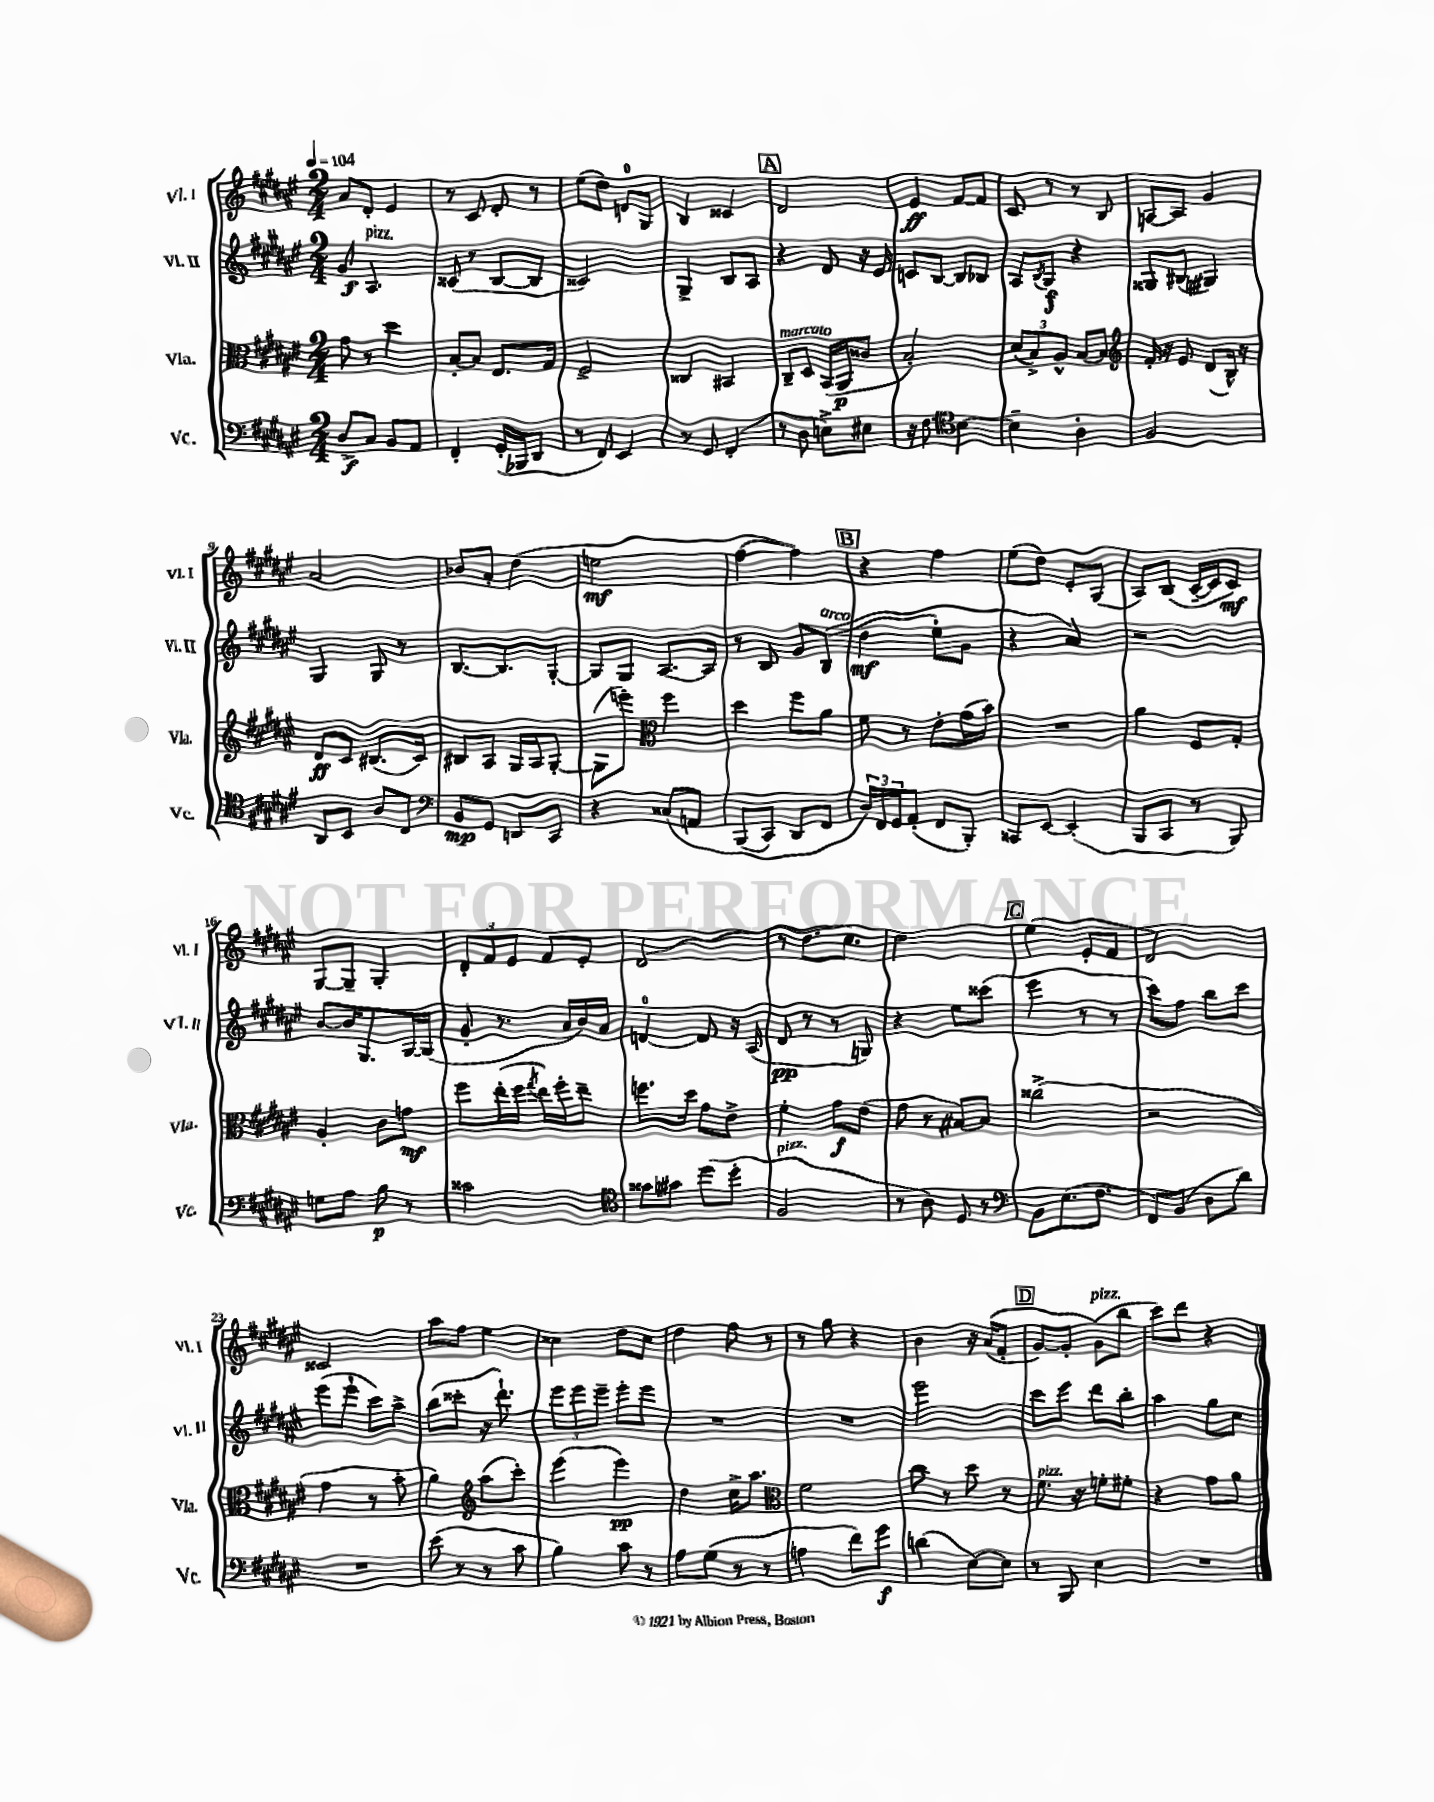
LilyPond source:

<<
\new StaffGroup <<
\new Staff = "s0" \with { instrumentName = "Vl. I" shortInstrumentName = "Vl. I" } {
    \clef treble \key fis \major \numericTimeSignature \time 2/4 \tempo 4 = 104
    ais'8 dis'8-. eis'4 |
    r8 cis'8 dis'8-. r8 |
    eis''8( dis''8) d'8-0 gis8 |
    b4 cisis'4 |
    \mark \markup { \box "A" } dis'2 |
    eis'4\ff fis'8~ fis'8 |
    cis'8 r8 r8 b8 |
    a8~ a8 gis'4 |
    ais'2 |
    bes'8 ais'8-. dis''4( |
    e''2\mf |
    fis''4~ fis''4) |
    \mark \markup { \box "B" } r4 fis''4 |
    eis''8( dis''8) eis'8-. gis8( |
    ais8) b8( cis'16~-- cis'16 cis'8\mf) |
    gis8~ gis8-- gis4-. |
    \tuplet 3/2 { dis'8-. fis'8 eis'8 } fis'8 eis'8-. |
    dis'2( |
    r8 dis''8. cis''8.) |
    dis''2 |
    \mark \markup { \box "C" } eis''4( eis'8-. fis'8 |
    dis'2) |
    cisis'2 |
    ais''8 fis''8 eis''4 |
    cisis''4 dis''8 cisis''8 |
    dis''4 fis''8 r8 |
    r8 gis''8 r4 |
    b'4 r16 ais'16(\( fis'8-. |
    \mark \markup { \box "D" } gis'8~) gis'8-. gis'8^\markup { \italic "pizz." }(\) b''8 |
    cis'''8) dis'''8 r4 \bar "|." |
}
\new Staff = "s1" \with { instrumentName = "Vl. II" shortInstrumentName = "Vl. II" } {
    \clef treble \key fis \major \numericTimeSignature \time 2/4
    gis'8\f ais4.^\markup { \italic "pizz." } |
    cisis'8( r8 b8~ b8 |
    cisis'2) |
    gis4-> b8 ais8 |
    \mark \markup { \box "A" } r4 dis'8 r16 eis'16 |
    c'8 b8~ b8 bes8 |
    ais8 \acciaccatura { b8 } gis8\f r4 |
    gisis8 bis8( gis4) |
    gis4 gis8 r8 |
    b8.~ b8. gis8~-. |
    gis8 gis8 ais8.~ ais16 |
    r8 b8 gis'8 b8^\markup { \italic "arco" }(\( |
    \mark \markup { \box "B" } dis''4\mf eis''8-.) gis'8 |
    r4 ais'4\) |
    r2 |
    b'8~ b'16 gis8. gis16~ gis16( |
    gis'8-. r8. ais'16 b'16) ais'16 |
    d'4-0~ d'8 r16 ais16( |
    dis'8\pp r8 r8 g8) |
    r4 eis''8 cisis'''8( |
    \mark \markup { \box "C" } eis'''4 r8 r8 |
    cis'''8) fis''8 b''8 cis'''8 |
    eis'''8( eis'''8-! cis'''8) ais''8-> |
    b''8( cisis'''8-. r16 dis'''8.-!) |
    \tuplet 3/2 { eis'''8 eis'''8 eis'''8-- } eis'''8-. eis'''8 |
    R2 |
    R2 |
    eis'''2 |
    \mark \markup { \box "D" } cis'''8 eis'''8 dis'''8 b''8-. |
    ais''4 gis''8 cis''8 \bar "|." |
}
\new Staff = "s2" \with { instrumentName = "Vla." shortInstrumentName = "Vla." } {
    \clef alto \key fis \major \numericTimeSignature \time 2/4
    gis'8 r8 dis''4 |
    b8~-. b8 eis8. gis16 |
    fis2-> |
    cisis4 bis,4 |
    \mark \markup { \box "A" } cis8--^\markup { \italic "marcato" } dis8 b,16( ais,16\p cisis'8 |
    b2-.) |
    \tuplet 3/2 { dis'8( b8->) ais8-^ } b8~ b8 |
    \clef treble fis'16-. r16 eis'8 dis'8( b16-^) r16 |
    dis'8\ff cis'8 bis8.( cis'16) |
    bis8 ais8 gis16 ais16 gis8~-. |
    gis8( e'''8-.) \clef alto fis''4 |
    dis''4 fis''8 ais'8 |
    \mark \markup { \box "B" } fis'8 r8 eis'8-. gis'16( b'16) |
    R2 |
    ais'4 fis8 gis8-. |
    ais4-. cis'8 g'8\mf |
    fis''8 eis''16-.( fis''16 \acciaccatura { gis''8 } eis''16) fis''16-. eis''8-- |
    f''8. dis''16 gis'8 eis'8-> |
    fis'4-. gis'8\f eis'8( |
    gis'8 r8 bis8~) bis8 |
    \mark \markup { \box "C" } cisis''2->( |
    r2 |
    gis'4 r8 b'8-. |
    ais'4) \clef treble ais''8( cis'''8-.) |
    eis'''4( eis'''4\pp) |
    dis''4 cis''16-> ais''8. |
    \clef alto fis'2 |
    cis''8 r8 dis''8 r8 |
    \mark \markup { \box "D" } fis'8.^\markup { \italic "pizz." } r16 f'8-. fis'8-. |
    r4 gis'8 ais'8 \bar "|." |
}
\new Staff = "s3" \with { instrumentName = "Vc." shortInstrumentName = "Vc." } {
    \clef bass \key fis \major \numericTimeSignature \time 2/4
    dis8->\f cis8 b,8 ais,8 |
    fis,4-. gis,16-.( bes,,16 dis,8 |
    r8 fis,8) eis,4 |
    r8 gis,8 fis,4-.( |
    \mark \markup { \box "A" } r8 dis8 e8->) eis8 |
    r16 fis8. \clef tenor b4~ |
    b4-- ais4-. |
    fis2 |
    ais,8 b,8 ais8 cis8 |
    \clef bass b,8\mp gis,8 d,8 cis,8 |
    r4 cisis8\( a,8 |
    b,,8( cis,8) dis,8 fis,8 |
    \mark \markup { \box "B" } \tuplet 3/2 { dis16\) fis,16 gis,16 } ais,8-.( fis,8 b,,8-.) |
    cisis,8 eis,8~ eis,4-.( |
    b,,8 cis,8 r8 b,,8) |
    g8 ais8 b8\p r8 |
    cisis'2 |
    \clef tenor gisis'8 gis'8 dis''8( dis''8-. |
    fis2^\markup { \italic "pizz." } |
    r8 ais8) dis8 r8 |
    \mark \markup { \box "C" } \clef bass b,8 eis8.( fis8. |
    fis,8) b,8( dis8 dis'8) |
    R2 |
    eis'8( r8 r8 cis'8 |
    b4) cis'8 r8 |
    ais8 gis8( r8 r8 |
    a4 fis'8) gis'8\f |
    d'4( eis8~) eis8 |
    \mark \markup { \box "D" } r8 b,,8 eis4 |
    R2 \bar "|." |
}
>>
>>
